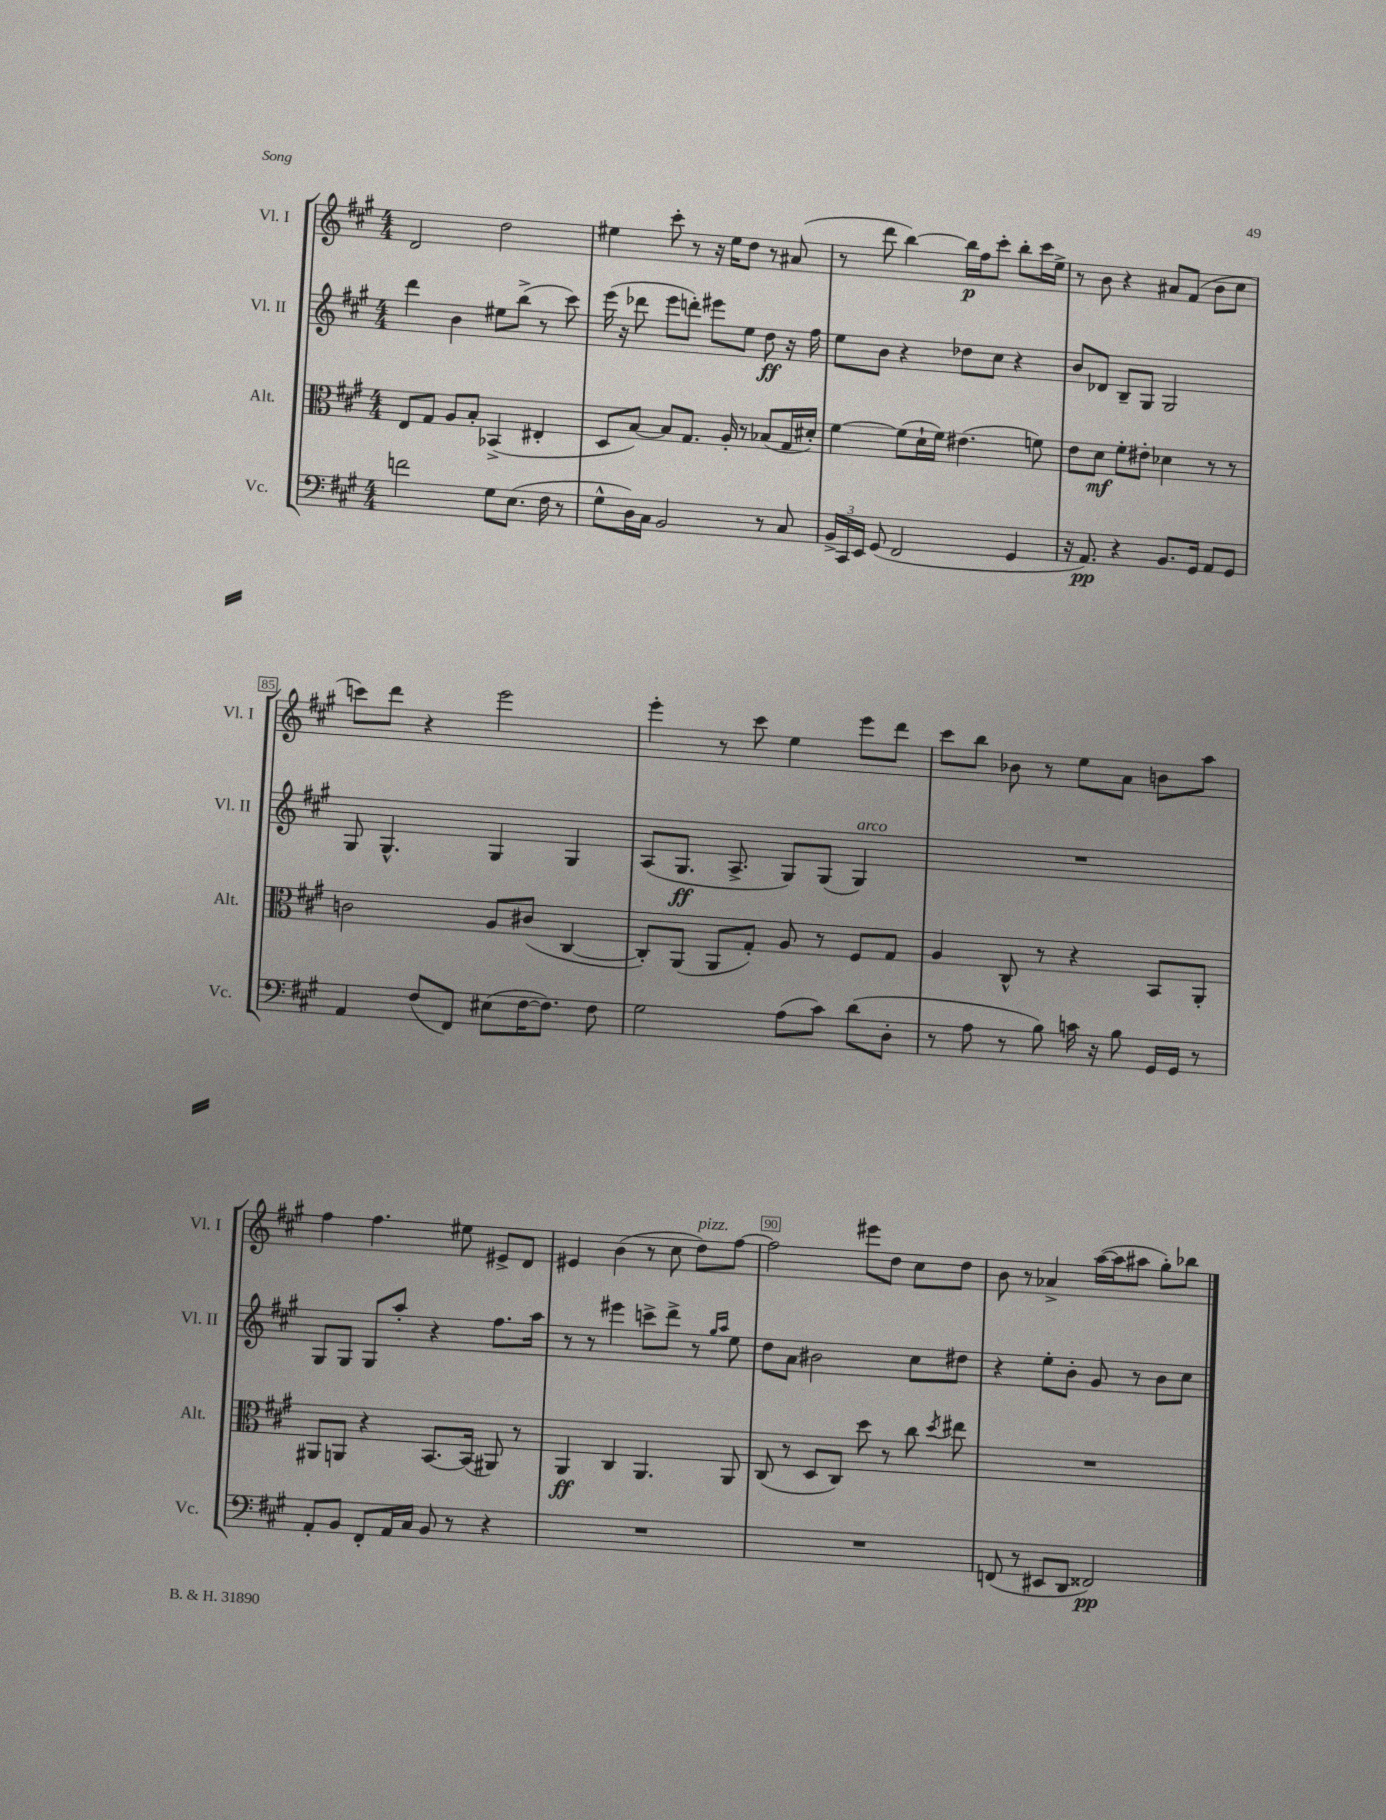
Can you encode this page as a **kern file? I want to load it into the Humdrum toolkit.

**kern	**kern	**kern	**kern
*staff4	*staff3	*staff2	*staff1
*clefF4	*clefC3	*clefG2	*clefG2
*k[f#c#g#]	*k[f#c#g#]	*k[f#c#g#]	*k[f#c#g#]
*M4/4	*M4/4	*M4/4	*M4/4
2f	8E	4ddd	2d
.	8G#	.	.
.	8A	4b	.
.	8B'	.	.
8G#	(4BB-^	8ee#	2dd
(8.E	.	(8bb^	.
.	4E#'	8r	.
16F#	.	.	.
8r	.	8ccc#)	.
=	=	=	=
8G#^^	8D	(16eee	4ee#
.	.	16r	.
16D)	[8B)	8ddd-	.
16C#	.	.	.
2BB	8B]	8eee	8ccc#'
.	8.G#	8ddd')	8r
.	.	8eee#	16r
.	16A'	.	16ee#
.	8r	8ee	8dd
8r	(8B-	8dd	8r
8C#	16G#	16r	(8a#
.	16d#')	16ff#	.
=	=	=	=
24BB^	[4f#	8ee	8r
24CC#	.	.	.
24EE	.	.	.
(8GG#	.	8b	8ddd
2FF#	(8f#]	4r	[4bb)
.	16d`	.	.
.	16f#)	.	.
.	(4.e#	8dd-	16bb]
.	.	.	16ff#
.	.	8cc#	8ccc#'
4GG#	.	4r	8bb'
.	8f)	.	16ccc#
.	.	.	16ee^
=	=	=	=
16r	8e	8b	8r
8.AA)	.	.	.
.	8d	8d-	8b
4r	8f#'	8B~	4r
.	8e#'	8G#	.
8.BB	4d-	2G#	8a#
.	.	.	(8f#
16GG#	.	.	.
8AA	8r	.	8b
8GG#	8r	.	8cc#
=	=	=	=
4AA	2c	8G#	8ccc)
.	.	4.G#^^	8ddd
(8F#	.	.	4r
8FF#)	.	.	.
(8E#	8A	4G#	2eee
[16F#	(8c#	.	.
8.F#])	.	.	.
.	[4C#	4G#	.
8F#	.	.	.
=	=	=	=
2G#	8C#'])	(8A	4eee'
.	(8AA	8.G#	.
.	8AA	.	8r
.	.	8.A^	.
.	8G#')	.	8ccc#
(8A	8A	8G#)	4ee
8c#)	8r	(8G#	.
(8d	8F#	4G#)	8eee
8D'	8G#	.	8ddd
=	=	=	=
8r	4A	1r	8ccc#
8A	.	.	8bb
8r	8C#^^	.	8b-
8B)	8r	.	8r
16c	4r	.	8ee
16r	.	.	.
8B	.	.	8a
16GG#	8BB	.	8b
16GG#	.	.	.
8r	8AA'	.	8aa
=	=	=	=
8AA'	8AA#	8G#	4ff#
8BB	8AA	8G#	.
8FF#'	4r	8G#	4.ff#
16AA	.	8aa'	.
16C#	.	.	.
8BB	[8.BB	4r	.
8r	.	.	8ee#
.	(16BB]	.	.
4r	8AA#)	8.ff#	8e#^
.	8r	.	8d
.	.	16aa	.
=	=	=	=
1r	4AA	8r	4e#
.	.	8r	.
.	4C#	4eee#	(4b
.	4.AA	8ccc^	8r
.	.	8ddd^	8cc#
.	.	8r	8dd)
.	.	16qqgg#	.
.	.	16qqaa	.
.	8AA	8ee	[8ff#
=	=	=	=
1r	(8C#	8dd	2ff#]
.	8r	8a	.
.	8D	2b#	.
.	8C#)	.	.
.	8dd	.	8eee#
.	8r	.	8dd
.	8cc#	8cc#	8cc#
.	8qdd	.	.
.	8ee#	8dd#	8dd
=	=	=	=
(8FF	1r	4r	8b
8r	.	.	8r
8EE#	.	8ee'	4a-^
8DD	.	8b'	.
2FF##)	.	8g#	([16aa
.	.	.	16aa]
.	.	8r	8aa#
.	.	8b	8gg#')
.	.	8cc#	8bb-
==	==	==	==
*-	*-	*-	*-
